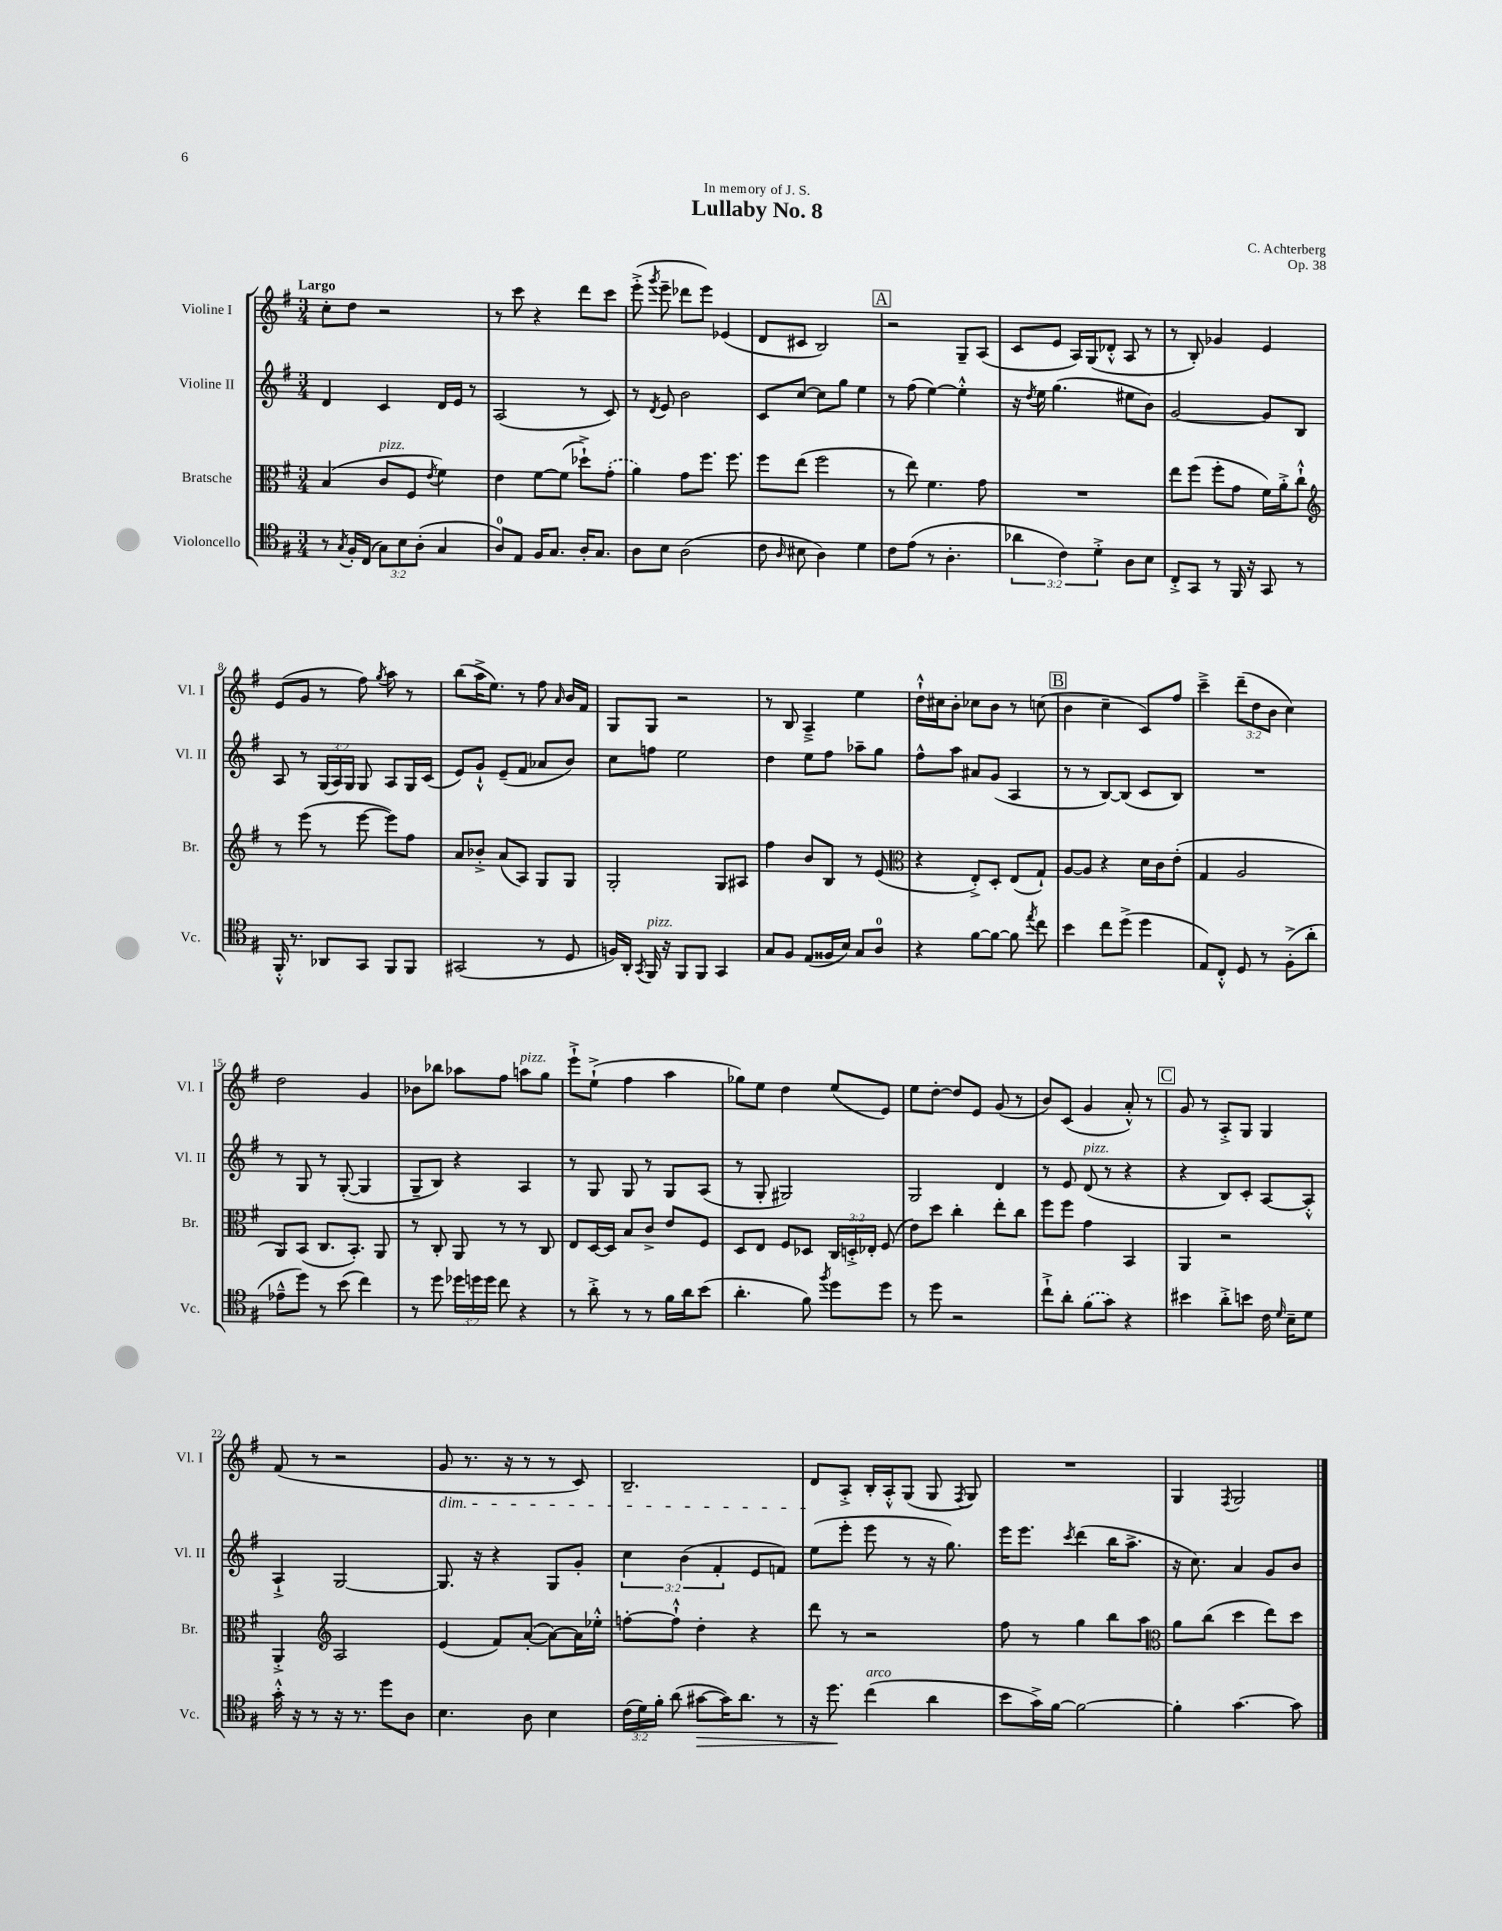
\header { title = "Lullaby No. 8" composer = "C. Achterberg" dedication = "In memory of J. S." opus = "Op. 38" }
<<
\new StaffGroup <<
\new Staff = "s0" \with { instrumentName = "Violine I" shortInstrumentName = "Vl. I" } {
    \clef treble \key g \major \numericTimeSignature \time 3/4 \override Staff.TupletNumber.text = #tuplet-number::calc-fraction-text \tempo "Largo"
    \autoBeamOff c''8[-. d''8] r2 |
    r8 c'''8 r4 d'''8[ c'''8] |
    e'''8-.->( \acciaccatura { g'''8 } e'''8-- des'''8[ e'''8]) ees'4( |
    d'8[ cis'8] b2) |
    \mark \markup { \box "A" } r2 g8[-- a8]( |
    c'8[ e'8] a16[) g16( des'8]-.-^ a8 r8 |
    r8 b8-.) ges'4 e'4 |
    e'8[( g'8] r8 fis''8) \acciaccatura { g''8 } a''8 r8 |
    b''8[( a''16-> e''8.]) r8 fis''8 \grace { a'16 } b'16[ fis'16] |
    g8[ g8] r2 |
    r8 b8 a4---> e''4 |
    d''16[-!-^ cis''16 b'8]-. ces''8[ b'8] r8 c''8( |
    \mark \markup { \box "B" } b'4 c''4-- c'8[) fis''8] |
    c'''4---> \tuplet 3/2 { d'''8[--( d''8 b'8] } c''4) |
    d''2 g'4 |
    bes'8[ bes''8] aes''8[ fis''8] a''8[^\markup { \italic "pizz." } g''8] |
    e'''8[-!-> e''8]-!->( fis''4 a''4 |
    ges''8[) e''8] d''4 e''8[( e'8]) |
    e''8[ d''8]~-. d''8[ e'8] g'8( r8 |
    b'8[) c'8]( g'4 a'8-.-^) r8 |
    \mark \markup { \box "C" } g'8 r8 a8[-.-> g8] g4 |
    fis'8( r8 r2 |
    g'8\dim r8. r16 r8 r8 c'8) |
    b2.-- |
    d'8[\! a8]-.-> b16[-. a16-.-^ g8]( g8 \acciaccatura { fis8 } g8) |
    R2. |
    g4 \acciaccatura { fis8 } g2 \bar "|." |
}
\new Staff = "s1" \with { instrumentName = "Violine II" shortInstrumentName = "Vl. II" } {
    \clef treble \key g \major \numericTimeSignature \time 3/4 \override Staff.TupletNumber.text = #tuplet-number::calc-fraction-text
    \autoBeamOff d'4 c'4 d'16[ e'16] r8 |
    a2( r8 c'8) |
    r8 \acciaccatura { d'8 } e'8 b'2 |
    c'8[ c''8]~ c''8[ g''8] e''4 |
    \mark \markup { \box "A" } r8 fis''8( e''4~) e''4-.-^ |
    r16 \acciaccatura { d''8 } e''16 g''4.( eis''8[ b'8]) |
    g'2~ g'8[ b8] |
    a8 r8 \tuplet 3/2 { g16[( a16) g16] } g8 a8[ g16 c'16]( |
    e'8[) g'8]-!-^ e'8[--( fis'8] aes'8[ b'8]) |
    c''8[ f''8] e''2 |
    d''4 e''8[ fis''8] aes''8[-- g''8] |
    fis''8[-^ a''8] ais'8[ g'8]( a4 |
    \mark \markup { \box "B" } r8 r8 b8[~) b8]( c'8[ b8]) |
    R2. |
    r8 g8 r8 g8~-.( g4 |
    g8[-- b8]) r4 a4 |
    r8 g8 g8 r8 g8[ a8]( |
    r8 g8-. gis2) |
    g2 d'4 |
    r8 e'8 d'8^\markup { \italic "pizz." }( r8 r4 |
    \mark \markup { \box "C" } r4 b8[) c'8]-. a8[~ a8]-.-^ |
    a4-!-> g2~ |
    g8. r16 r4 g8[ g'8]-. |
    \tuplet 3/2 { c''4 b'4( fis'4-. } e'8[ f'8]) |
    e''8[( e'''8]-. e'''8 r8 r16 g''8.) |
    e'''16[ e'''8.] \acciaccatura { c'''8 } d'''4( b''16[ a''8.]-> |
    r16 c''8.) a'4 g'8[ b'8] \bar "|." |
}
\new Staff = "s2" \with { instrumentName = "Bratsche" shortInstrumentName = "Br." } {
    \clef alto \key g \major \numericTimeSignature \time 3/4 \override Staff.TupletNumber.text = #tuplet-number::calc-fraction-text
    \autoBeamOff b4( c'8[^\markup { \italic "pizz." } fis8] \acciaccatura { e'8 } fis'4) |
    e'4 fis'8[~ fis'8]( des''8[-!->) \once \slurDashed g'8]-.( |
    a'4) g'8[ fis''8.] fis''8. |
    fis''8[ e''8]( fis''2 |
    \mark \markup { \box "A" } r8 e''8) fis'4. g'8 |
    R2. |
    e''8[ fis''8]( fis''8[-. g'8] fis'16[) a'16-.-> c''8]-!-^ |
    \clef treble r8 e'''8( r8 e'''8~ e'''8[) fis''8] |
    a'8[ bes'8]-.-> a'8[( a8]) g8[ g8] |
    g2-. g8[ ais8] |
    fis''4 b'8[ b8] r8 e'8( |
    \clef alto r4 e8[-.->) d8]-. e8[( g8]-!) |
    \mark \markup { \box "B" } a8[~ a8] r4 d'16[ c'16 e'8]-.( |
    g4 a2 |
    a,8[) b,8]( c8.[ b,8.]-.) a,8 |
    r8 c8-. a,8 r8 r8 c8 |
    e8[ d16~ d16] b8[ c'8]-> e'8[ fis8] |
    d8[ e8] fis8[ des8] \tuplet 3/2 { c16[ d16-.-> ees16]-. } fis8( |
    e'8[) d''8] c''4-. e''8[-. c''8] |
    fis''8[ fis''8] g'4 b,4 |
    \mark \markup { \box "C" } a,4 r2 |
    a,4-.-> \clef treble a2 |
    e'4( fis'8[) a'8]~-.( a'8[~) a'16 ees''16]-.-^ |
    f''8[~-. f''8]-!-^ d''4-. r4 |
    d'''8 r8 r2 |
    fis''8 r8 g''4 b''8[ a''8] |
    \clef alto a'8[ c''8]( d''4 e''8[) d''8] \bar "|." |
}
\new Staff = "s3" \with { instrumentName = "Violoncello" shortInstrumentName = "Vc." } {
    \clef tenor \key g \major \numericTimeSignature \time 3/4 \override Staff.TupletNumber.text = #tuplet-number::calc-fraction-text
    \autoBeamOff r8 \acciaccatura { g8 } fis16[-. c16]( \tuplet 3/2 { g8[) b8 a8]-.( } g4 |
    a8[-0) e8] fis16[ g8.] a16[-. g8.] |
    a8[ b8] a2( |
    c'8 \grace { a16 } bis8 a4) d'4 |
    \mark \markup { \box "A" } c'8[ e'8]( r8 a4.-. |
    \tuplet 3/2 { aes'4 c'4) d'4-.-> } a8[ b8] |
    c8[-.-> g,8] r8 fis,16 r16 g,8 r8 |
    fis,16-.-^ r8. aes,8[ g,8] fis,8[ fis,8] |
    gis,2( r8 d8 |
    f16[) a,16]-. \acciaccatura { g,8 } fis,16^\markup { \italic "pizz." } r16 fis,8[ fis,8] g,4 |
    g8[ fis8] e8[( fisis16 b16]) g8[ a8]-0 |
    r4 fis'8[~ fis'8]~ fis'8 \acciaccatura { e''8 } c''8 |
    \mark \markup { \box "B" } b'4 c''8[ d''8]->( d''4 |
    e8[) c8]-.-^ d8 r8 fis8[-.->( a'8]-. |
    ees'8[---^ d''8]) r8 b'8( c''4) |
    r8 d''8 \tuplet 3/2 { des''16[ d''16 d''16] } c''8 r4 |
    r8 a'8-.-> r8 r8 fis'16[ a'16 b'8]( |
    a'4.-. fis'8) \acciaccatura { fis''8 } d''8[ d''8] |
    r8 d''8 r2 |
    c''8[-!-> a'8]-. \once \slurDashed fis'8[( g'8]) r4 |
    \mark \markup { \box "C" } bis'4 a'8[-.-> b'8] c'16 \grace { d'16 } b16[-- d'8] |
    g'16-.-^ r16 r8 r16 r8. d''8[ a8] |
    b4. a8 b4 |
    \tuplet 3/2 { c'16[( d'16) fis'16]-. } a'8( gis'8[~\> gis'16) a'8.] r8 |
    r16 d''8.\! c''4^\markup { \italic "arco" }( a'4 |
    b'8[ g'16->) fis'16]~ fis'2~ |
    fis'4-. g'4.~ g'8 \bar "|." |
}
>>
>>
